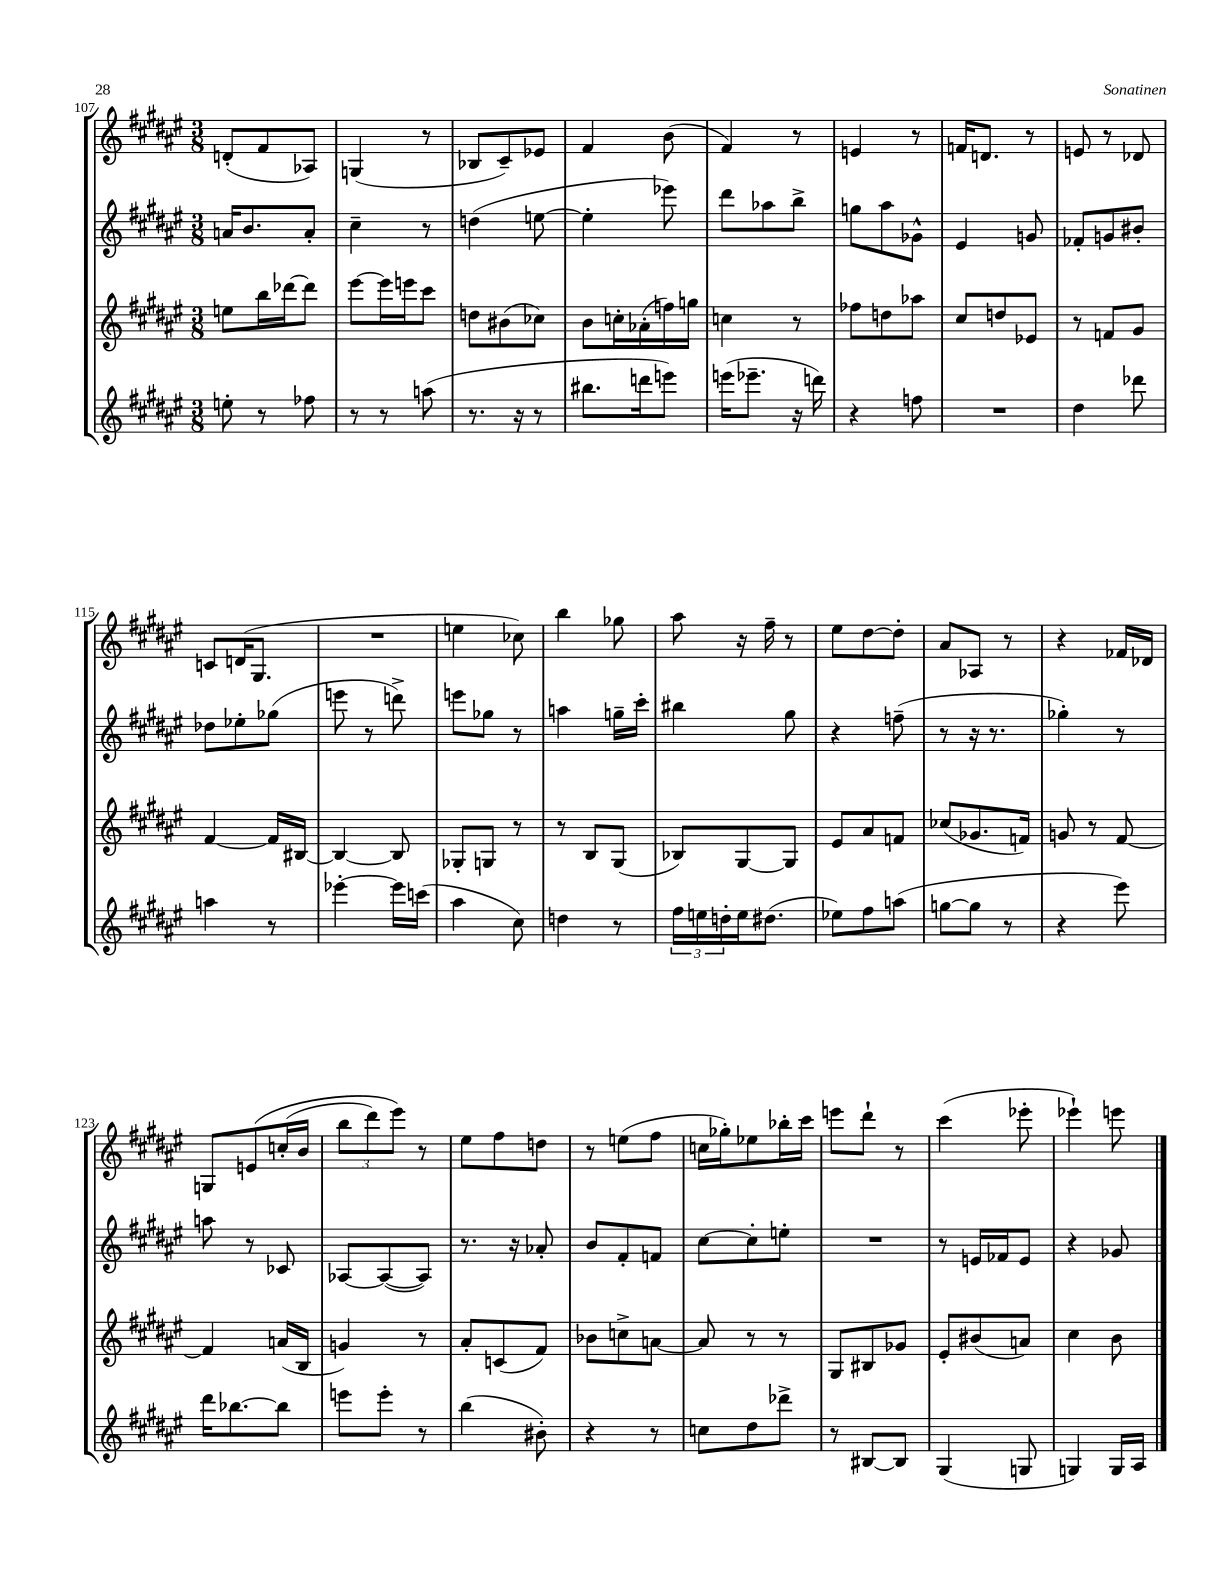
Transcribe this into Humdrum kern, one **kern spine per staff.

**kern	**kern	**kern	**kern
*staff4	*staff3	*staff2	*staff1
*clefG2	*clefG2	*clefG2	*clefG2
*k[f#c#g#d#a#e#]	*k[f#c#g#d#a#e#]	*k[f#c#g#d#a#e#]	*k[f#c#g#d#a#e#]
*M3/8	*M3/8	*M3/8	*M3/8
8ee'	8ee	16a	(8d'
.	.	8.b	.
8r	16bb	.	8f#
.	[16ddd-	.	.
8ff-	8ddd-]	8a'	8A-)
=	=	=	=
8r	[8eee#	4cc#~	(4G
8r	16eee#]	.	.
.	16eee	.	.
(8aa	8ccc#	8r	8r
=	=	=	=
8.r	8dd	(4dd	8B-
.	(8b#	.	8c#~)
16r	.	.	.
8r	8cc-)	[8ee	8e-
=	=	=	=
8.bb#	8b	4ee']	4f#
.	16cc'	.	.
16ddd	(16a-'	.	.
8eee)	16ff)	8eee-)	(8b
.	16gg	.	.
=	=	=	=
(16eee	4cc	8ddd#	4f#)
8.eee-~	.	.	.
.	.	8aa-	.
16r	8r	8bb^	8r
16ddd)	.	.	.
=	=	=	=
4r	8ff-	8gg	4e
.	8dd	8aa#	.
8ff	8aa-	8g-^^	8r
=	=	=	=
4.r	8cc#	4e#	16f
.	.	.	8.d
.	8dd	.	.
.	8e-	8g	8r
=	=	=	=
4dd#	8r	8f-'	8e
.	8f	8g	8r
8ddd-	8g#	8b#'	8d-
=	=	=	=
4aa	[4f#	8dd-	8c
.	.	8ee-'	(16d
.	.	.	8.G#
8r	16f#]	(8gg-	.
.	[16B#	.	.
=	=	=	=
[4eee-'	4B#_	8eee	4.r
.	.	8r	.
16eee-]	8B#]	8ddd^)	.
(16ccc	.	.	.
=	=	=	=
4aa#	8G-'	8eee	4ee
.	8G	8gg-	.
8cc#)	8r	8r	8cc-)
=	=	=	=
4dd	8r	4aa	4bb
.	8B	.	.
8r	(8G#	16gg~	8gg-
.	.	16ccc#'	.
=	=	=	=
24ff#	8B-)	4bb#	8aa#
24ee	.	.	.
24dd'	.	.	.
16ee	[8G#	.	16r
(8.dd#	.	.	16ff#~
.	8G#]	8gg#	8r
=	=	=	=
8ee-)	8e#	4r	8ee#
8ff#	8a#	.	[8dd#
(8aa	8f	(8ff~	8dd#']
=	=	=	=
[8gg	(8cc-	8r	8a#
8gg]	8.g-	16r	8A-
.	.	8.r	.
8r	.	.	8r
.	16f)	.	.
=	=	=	=
4r	8g	4gg-')	4r
.	8r	.	.
8eee#)	[8f#	8r	16f-
.	.	.	16d-
=	=	=	=
16ddd#	4f#]	8aa	8G
[8.bb-	.	.	.
.	.	8r	&(8e
8bb-]	(16a	8c-	(16cc'
.	16B	.	16b
=	=	=	=
8eee	4g)	[8A-	12bb
.	.	.	12ddd#)
8eee'	.	(8A-_	.
.	.	.	12eee#&)
8r	8r	8A-])	8r
=	=	=	=
(4bb	8a#'	8.r	8ee#
.	(8c	.	8ff#
.	.	16r	.
8b#')	8f#)	8a-'	8dd
=	=	=	=
4r	8b-	8b	8r
.	8cc^	8f#'	(8ee
8r	[8a	8f	8ff#
=	=	=	=
8cc	8a]	[8cc#	16cc
.	.	.	16gg-')
8dd#	8r	8cc#']	8ee-
8ddd-^	8r	8ee'	16bb-'
.	.	.	16ccc#
=	=	=	=
8r	8G#	4.r	8eee
[8B#	8B#	.	8ddd#`
8B#]	8g-	.	8r
=	=	=	=
(4G#	8e#'	8r	(4ccc#
.	(8b#	16e	.
.	.	16f-	.
8G	8a)	8e	8eee-'
=	=	=	=
4G)	4cc#	4r	4eee-`)
16G	8b	8g-	8eee
16A#	.	.	.
==	==	==	==
*-	*-	*-	*-
